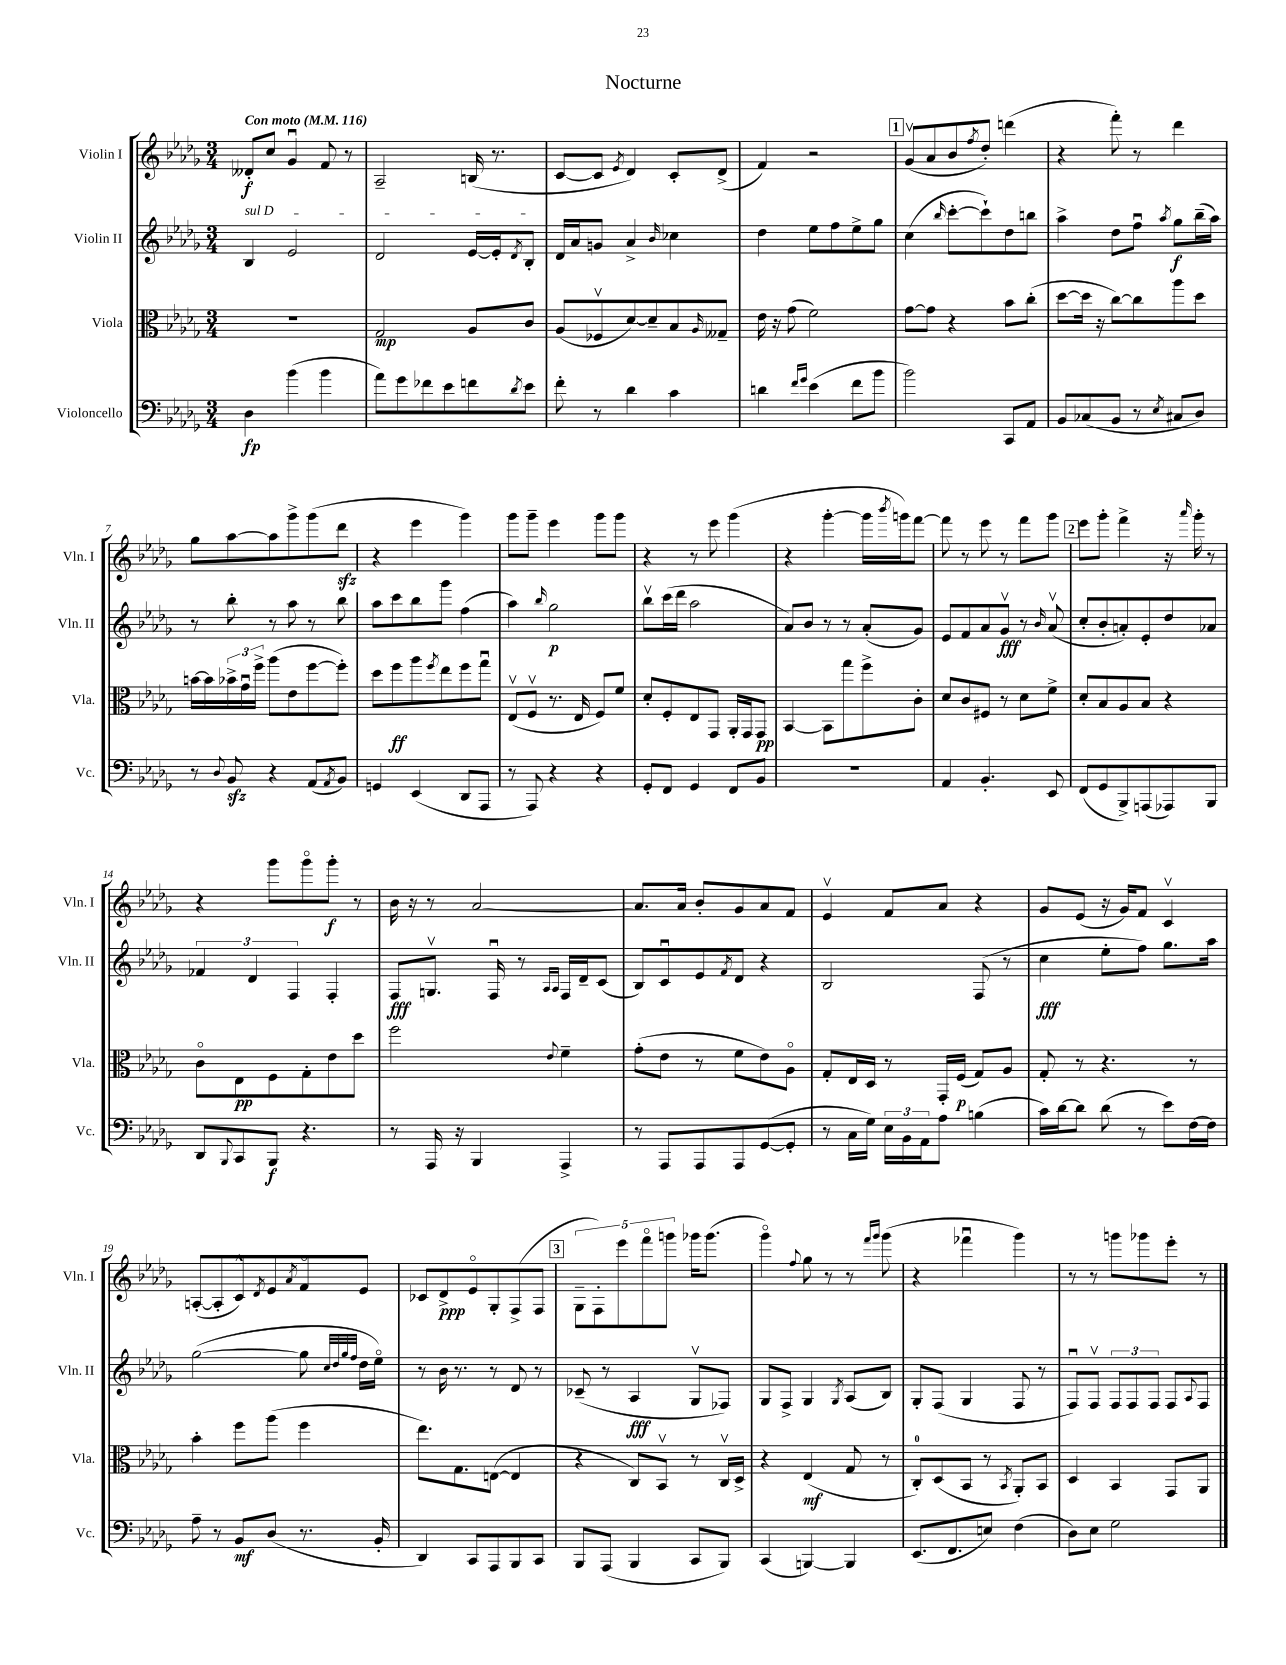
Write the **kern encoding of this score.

**kern	**dynam	**kern	**dynam	**kern	**dynam	**kern	**dynam
*part4	*part4	*part3	*part3	*part2	*part2	*part1	*part1
*staff4	*staff4	*staff3	*staff3	*staff2	*staff2	*staff1	*staff1
*I"Violoncello	*	*I"Viola	*	*I"Violin II	*	*I"Violin I	*
*I'Vc.	*	*I'Vla.	*	*I'Vln. II	*	*I'Vln. I	*
*clefF4	*	*clefC3	*	*clefG2	*	*clefG2	*
*k[b-e-a-d-g-]	*	*k[b-e-a-d-g-]	*	*k[b-e-a-d-g-]	*	*k[b-e-a-d-g-]	*
*M3/4	*	*M3/4	*	*M3/4	*	*M3/4	*
*MM116	*	*MM116	*	*MM116	*	*MM116	*
=1	=1	=1	=1	=1	=1	=1	=1
!	!	!	!	!	!	!LO:TX:a:B:t=Con moto	!
!	!	!	!	!LO:TX:a:i:t=sul D	!	!	!
4D-\	fp	2.r	.	4B-/	.	8d--X'/L	f
.	.	.	.	.	.	8cc/J	.
(4b-\	.	.	.	2e-/	.	4g-u/	.
4b-\	.	.	.	.	.	8f/	.
.	.	.	.	.	.	8r	.
=2	=2	=2	=2	=2	=2	=2	=2
8a-\L)	.	2G-/	mp	2d-/	.	2A-~/	.
8g-\	.	.	.	.	.	.	.
8f-X\	.	.	.	.	.	.	.
8e-\	.	.	.	.	.	.	.
8fn\	.	8A-/L	.	[16e-/LL	.	(16Bn/	.
.	.	.	.	16e-'/J]	.	8.r	.
8qd-/	.	.	.	8qd-/	.	.	.
8e-\J	.	8c/J	.	8B-'/J	.	.	.
=3	=3	=3	=3	=3	=3	=3	=3
8f'\	.	(8A-/L	.	16d-/LL	.	[8c/L	.
.	.	.	.	16a-/J	.	.	.
8r	.	8F-Xv/	.	8gn/J	.	8c/J]	.
.	.	.	.	.	.	8qe-/	.
4d-\	.	[8d-/)	.	4a-^/	.	4d-/)	.
.	.	8d-~/]	.	.	.	.	.
.	.	.	.	16qqb-/	.	.	.
4c\	.	8B-/	.	4cc-X\	.	8c'/L	.
.	.	16qqA-/	.	.	.	.	.
.	.	8G--X~/J	.	.	.	(8d-^/J	.
=4	=4	=4	=4	=4	=4	=4	=4
4dn\	.	16e-\	.	4dd-\	.	4f/)	.
.	.	16r	.	.	.	.	.
.	.	(8g-\	.	.	.	.	.
16qqf/LL	.	.	.	.	.	.	.
16qqg-/JJ	.	.	.	.	.	.	.
(4e-\	.	2f\)	.	8ee-\L	.	2r	.
.	.	.	.	8ff\	.	.	.
8f\L	.	.	.	8ee-^\	.	.	.
8b-\J	.	.	.	8gg-\J	.	.	.
!!LO:REH:place=s1:t=1
=5	=5	=5	=5	=5	=5	=5	=5
2b-\)	.	[8g-\L	.	(4cc\	.	(8g-v/L	.
.	.	8g-\J]	.	.	.	8a-/	.
.	.	.	.	16qqbb-/	.	.	.
.	.	4r	.	[8ccc'\L	.	8b-/	.
.	.	.	.	.	.	8qff/	.
.	.	.	.	8ccc`\])	.	8dd-'/J)	.
8CC/L	.	8b-\L	.	8dd-\	.	(4dddn\	.
8AA-/J	.	(8cc'\J	.	8bbn\J	.	.	.
=6	=6	=6	=6	=6	=6	=6	=6
8BB-/L	.	[8dd-\L	.	4aa-^\	.	4r	.
(8C-X/	.	16dd-\Jk]	.	.	.	.	.
.	.	16r	.	.	.	.	.
8BB-/J	.	[8cc\L)	.	8dd-\L	.	8fff'\)	.
8r	.	8cc\]	.	8ffu\J	.	8r	.
8qE-/	.	.	.	8qaa-/	.	.	.
8C#X/L	.	8aa-\	.	8gg-\L	f	4ddd-\	.
8D-/J)	.	8dd-\J	.	(16bb-~\L	.	.	.
.	.	.	.	16aa-\JJ)	.	.	.
!!LO:LB:g=z
=7	=7	=7	=7	=7	=7	=7	=7
8r	.	[16bn\LL	.	8r	.	8gg-\L	.
.	.	16b\]	.	.	.	.	.
8qqD-/	.	.	.	.	.	.	.
8BB-zz/	.	24b-X^\	.	8bb-'\	.	[8aa-\	.
.	.	24g-u\	.	.	.	.	.
.	.	24ff^\JJ	.	.	.	.	.
4r	.	(8aa-\L	.	8r	.	8aa-\]	.
.	.	8e-\	.	8aa-\	.	8ggg-^\	.
(8AA-/L	.	[8ff\	.	8r	.	(8ggg-\	.
8qAA-/	.	.	.	.	.	.	.
8BB-/J)	.	8ff'\J])	.	8bb-\	.	8ddd-zz\J	.
=8	=8	=8	=8	=8	=8	=8	=8
4GGn/	.	8dd-\L	.	8aa-\L	.	4r	.
.	.	8ff\	ff	8ccc\	.	.	.
(4EE-/	.	8aa-\	.	8bb-\	.	4eee-\	.
.	.	8qff/	.	.	.	.	.
.	.	8ee-\	.	8ggg-\J	.	.	.
8DD-/L	.	8ff\	.	(4ff\	.	4ggg-\)	.
8AAA-/J	.	8gg-u\J	.	.	.	.	.
=9	=9	=9	=9	=9	=9	=9	=9
8r	.	(8E-v/L	.	4aa-\)	.	8ggg-\L	.
8AAA-/)	.	8Fv/J	.	.	.	8ggg-~\J	.
.	.	.	.	16qqbb-/	.	.	.
4r	.	8.r	.	2gg-\	p	4eee-\	.
.	.	16E-/	.	.	.	.	.
4r	.	8F/L)	.	.	.	8ggg-\L	.
.	.	8f/J	.	.	.	8ggg-\J	.
=10	=10	=10	=10	=10	=10	=10	=10
8GG-'/L	.	8d-'/L	.	8bb-v\L	.	4r	.
8FF/J	.	8F'/	.	(16ccc\L	.	.	.
.	.	.	.	16ddd-\JJ	.	.	.
4GG-/	.	8E-/	.	2aa-\	.	8r	.
.	.	8GG-/J	.	.	.	8eee-\	.
8FF/L	.	16AA-'/LL	.	.	.	(4ggg-\	.
.	.	16GG-/J	.	.	.	.	.
8BB-/J	.	8GG-/J	pp	.	.	.	.
=11	=11	=11	=11	=11	=11	=11	=11
2.r	.	[4BB-/	.	8a-/L)	.	4r	.
.	.	.	.	8b-/J	.	.	.
.	.	8BB-\L]	.	8r	.	[4ggg-'\	.
.	.	8gg-\	.	8r	.	.	.
.	.	8ff^\	.	(8a-'/L	.	16ggg-\LL]	.
.	.	.	.	.	.	8qbbb-/	.
.	.	.	.	.	.	16gggn\J)	.
.	.	8c'\J	.	8g-/J)	.	[8fff\J	.
=12	=12	=12	=12	=12	=12	=12	=12
4AA-/	.	8d-/L	.	8e-/L	.	8fff\]	.
.	.	8c/	.	8f/	.	8r	.
4.BB-'/	.	8F#X/J	.	8a-/	.	8eee-\	.
.	.	8r	.	8g-v/J	fff	8r	.
.	.	8d-\L	.	8r	.	8fff\L	.
.	.	.	.	16qqb-/	.	.	.
8EE-/	.	8f^\J	.	(8a-v/	.	8ggg-\J	.
!!LO:REH:place=s1:t=2
=13	=13	=13	=13	=13	=13	=13	=13
(8FF/L	.	8d-'/L	.	8cc'/L	.	8eee-\L	.
8GG-/	.	8B-/	.	8b-'/	.	8ggg-'\J	.
8BBB-^/)	.	8A-/	.	8an'/)	.	4fff^\	.
(8AAAn/	.	8B-/J	.	8e-'/	.	.	.
8AAA-X/)	.	4r	.	8dd-/	.	16r	.
.	.	.	.	.	.	16qqaaa-/	.
.	.	.	.	.	.	16ggg-'\	.
8BBB-/J	.	.	.	8a-X/J	.	8r	.
!!LO:LB:g=z
=14	=14	=14	=14	=14	=14	=14	=14
8DD-/L	.	8c\L	.	6f-X/	.	4r	.
8qqBBB-/	.	.	.	.	.	.	.
8CC/	.	8E-\	pp	.	.	.	.
.	.	.	.	6d-/	.	.	.
8BBB-/J	f	8F\	.	.	.	8ggg-\L	.
.	.	.	.	6F/	.	.	.
4.r	.	8G-'\	.	.	.	8ggg-\	.
.	.	8e-\	.	4F'/	.	8ggg-'\J	f
.	.	8dd-\J	.	.	.	8r	.
=15	=15	=15	=15	=15	=15	=15	=15
8r	.	2ff\	.	8F/L	fff	16b-\	.
.	.	.	.	.	.	16r	.
16AAA-/	.	.	.	8.Gnv/J	.	8r	.
16r	.	.	.	.	.	.	.
4BBB-/	.	.	.	.	.	[2a-/	.
.	.	.	.	16Fu/	.	.	.
.	.	.	.	8r	.	.	.
.	.	.	.	16qqA-/LL	.	.	.
.	.	8qqe-/	.	16qqA-/JJ	.	.	.
4AAA-^/	.	4f~\	.	16F/LL	.	.	.
.	.	.	.	16d-~/J	.	.	.
.	.	.	.	(8c/J	.	.	.
=16	=16	=16	=16	=16	=16	=16	=16
8r	.	(8g-'\L	.	8B-/L)	.	8.a-/L]	.
8AAA-/L	.	8e-\J	.	8cu/	.	.	.
.	.	.	.	.	.	16a-/Jk	.
8AAA-/	.	8r	.	8e-/	.	8b-'/L	.
.	.	.	.	8qf/	.	.	.
8AAA-/	.	8f\L	.	8d-/J	.	8g-/	.
([8GG-/	.	8e-\)	.	4r	.	8a-/	.
8GG-'/J]	.	8A-\J	.	.	.	8f/J	.
=17	=17	=17	=17	=17	=17	=17	=17
8r	.	8G-'/L	.	2B-/	.	4e-v/	.
16C\LL	.	16E-/L	.	.	.	.	.
16G-\JJ)	.	16D-/JJ	.	.	.	.	.
24E-\LL	.	8r	.	.	.	8f/L	.
24BB-\	.	.	.	.	.	.	.
24AA-\J	.	.	.	.	.	.	.
8A-\J	.	16GG-'/LL	.	.	.	8a-/J	.
.	.	(16F/JJ	p	.	.	.	.
(4Bn\	.	8G-/L)	.	(8F/	.	4r	.
.	.	8A-/J	.	8r	.	.	.
=18	=18	=18	=18	=18	=18	=18	=18
16c\LL)	.	8G-'/	.	4cc\	fff	8g-/L	.
[16d-\J	.	.	.	.	.	.	.
8d-\J]	.	8r	.	.	.	(8e-/J	.
(8d-\	.	4.r	.	8ee-'\L	.	16r	.
.	.	.	.	.	.	16g-/KL)	.
8r	.	.	.	8ff\J)	.	8f/J	.
8e-\L)	.	.	.	8.gg-\L	.	4cv/	.
[16F\L	.	8r	.	.	.	.	.
16F\JJ]	.	.	.	16aa-\Jk	.	.	.
!!LO:LB:g=z
=19	=19	=19	=19	=19	=19	=19	=19
8A-~\	.	4b-'\	.	([2gg-\	.	([8An'/L	.
8r	.	.	.	.	.	8A'/]	.
8BB-/L	mf	8ff\L	.	.	.	8c^^/)	.
.	.	.	.	.	.	8qd-/	.
(8D-/J	.	(8aa-\J	.	.	.	8e-/	.
.	.	.	.	.	.	8qa-/	.
8.r	.	4ff\	.	8gg-\]	.	8f/	.
.	.	.	.	32qqcc/LLL	.	.	.
.	.	.	.	32qqdd-/	.	.	.
.	.	.	.	32qqgg-/	.	.	.
.	.	.	.	32qqff/JJJ	.	.	.
.	.	.	.	16dd-\LL	.	8e-/J	.
16BB-'/	.	.	.	16ee-\JJ)	.	.	.
=20	=20	=20	=20	=20	=20	=20	=20
4DD-/)	.	8.ee-\L)	.	8r	.	8c-X/L	.
.	.	.	.	16b-\	.	8d-^/	ppp
.	.	8.G-\	.	8.r	.	.	.
8CC/L	.	.	.	.	.	8e-/	.
8AAA-/	.	([8En\J	.	8r	.	8G-'/	.
8BBB-/	.	4E/]	.	8d-/	.	(8F^/	.
8CC/J	.	.	.	8r	.	8F/J	.
!!LO:REH:place=s1:t=3
=21	=21	=21	=21	=21	=21	=21	=21
8BBB-/L	.	4r	.	(8c-X~/	.	10G-~\L	.
.	.	.	.	.	.	10F'\)	.
(8AAA-/J	.	.	.	8r	.	.	.
.	.	.	.	.	.	10eee-\	.
4BBB-/	.	8C/L)	.	4A-/	fff	.	.
.	.	.	.	.	.	10fff\	.
.	.	8BB-v/J	.	.	.	.	.
.	.	.	.	.	.	10gggn\J	.
8CC/L	.	8r	.	8G-v/L	.	16ggg-X\KL	.
.	.	.	.	.	.	(8.ggg-\J	.
8BBB-/J)	.	16Cv/LL	.	8F-X/J)	.	.	.
.	.	16D-^/JJ	.	.	.	.	.
=22	=22	=22	=22	=22	=22	=22	=22
(4CC/	.	4r	.	8G-/L	.	4ggg-\)	.
.	.	.	.	8F^/J	.	.	.
.	.	.	.	.	.	8qqff/	.
[4BBBn/)	.	(4E-/	mf	4G-/	.	8gg-\	.
.	.	.	.	.	.	8r	.
.	.	.	.	8qG-/	.	.	.
4BBB/]	.	8G-/	.	(8A-/L	.	8r	.
.	.	.	.	.	.	16qqfff/LL	.
.	.	.	.	.	.	16qqggg-/JJ	.
.	.	8r	.	8B-/J)	.	(8ggg-\	.
=23	=23	=23	=23	=23	=23	=23	=23
(8.EE-/L	.	8C'/L)	.	8G-'/L	.	4r	.
.	.	(8D-/	.	(8F/J	.	.	.
8.FF/	.	.	.	.	.	.	.
.	.	8BB-/J	.	4G-/	.	4fff-Xu\	.
8En/J)	.	8r	.	.	.	.	.
.	.	8qBB-/	.	.	.	.	.
(4F\	.	8AA-'/L)	.	8F/	.	4ggg-\)	.
.	.	8BB-/J	.	8r	.	.	.
=24	=24	=24	=24	=24	=24	=24	=24
8D-\L)	.	4D-/	.	8Fu/L)	.	8r	.
8E-\J	.	.	.	8Fv/J	.	8r	.
2G-\	.	4BB-/	.	12F/L	.	8gggn\L	.
.	.	.	.	12F/	.	.	.
.	.	.	.	.	.	8ggg-X\	.
.	.	.	.	12F/J	.	.	.
.	.	8GG-/L	.	8F/L	.	8eee-'\J	.
.	.	.	.	8qqA-/	.	.	.
.	.	8AA-/J	.	8F/J	.	8r	.
==	==	==	==	==	==	==	==
*-	*-	*-	*-	*-	*-	*-	*-
